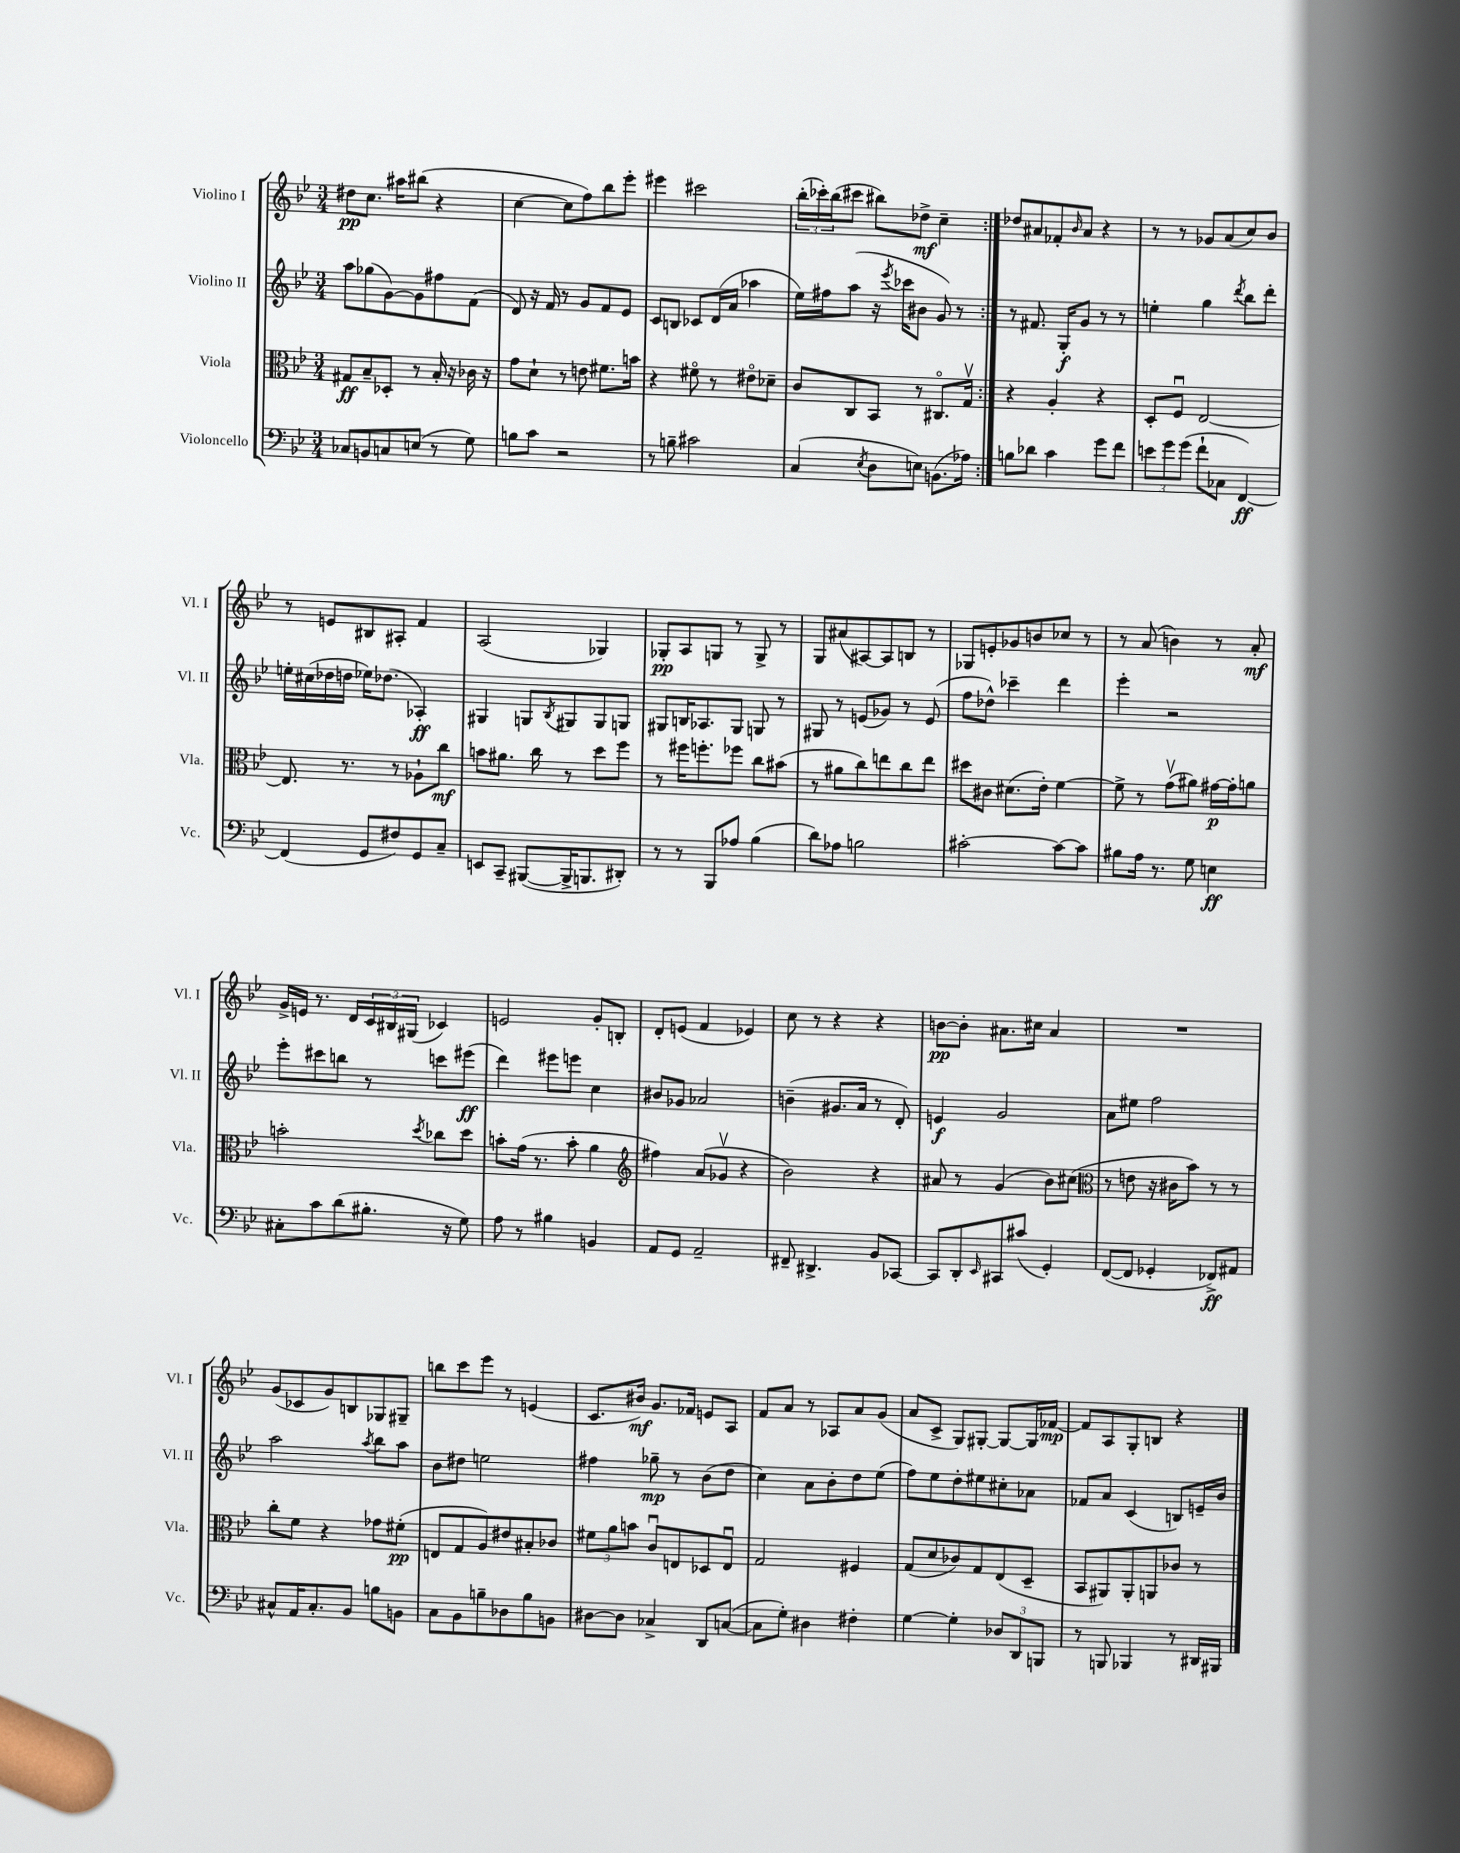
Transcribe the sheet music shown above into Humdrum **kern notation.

**kern	**dynam	**kern	**dynam	**kern	**dynam	**kern	**dynam
*part4	*part4	*part3	*part3	*part2	*part2	*part1	*part1
*staff4	*staff4	*staff3	*staff3	*staff2	*staff2	*staff1	*staff1
*I"Violoncello	*	*I"Viola	*	*I"Violino II	*	*I"Violino I	*
*I'Vc.	*	*I'Vla.	*	*I'Vl. II	*	*I'Vl. I	*
*clefF4	*	*clefC3	*	*clefG2	*	*clefG2	*
*k[b-e-]	*	*k[b-e-]	*	*k[b-e-]	*	*k[b-e-]	*
*M3/4	*	*M3/4	*	*M3/4	*	*M3/4	*
=1	=1	=1	=1	=1	=1	=1	=1
8C-X/L	.	8G#X/L	ff	8aa\L	.	8dd#X\L	pp
8BBn/	.	8B-~/	.	(8gg-X\	.	8.cc\J	.
8Cn/	.	8D-X'/J	.	[8g\)	.	.	.
.	.	.	.	.	.	16aa#X\KL	.
(8En/J	.	8r	.	8g\]	.	(8bb#X\J	.
8r	.	16B-'/	.	8ff#X\	.	4r	.
.	.	16r	.	.	.	.	.
8G\)	.	16c-X\	.	(8f\J	.	.	.
.	.	16r	.	.	.	.	.
=2	=2	=2	=2	=2	=2	=2	=2
8Bn\L	.	8g\L	.	8d/)	.	[4cc\	.
8c\J	.	8d`\J	.	16r	.	.	.
.	.	.	.	16f/	.	.	.
2r	.	8r	.	8r	.	8cc\L]	.
.	.	8en\	.	8g/L	.	8ff\)	.
.	.	8.f#X\L	.	8f/	.	8bb-\	.
.	.	.	.	8e-/J	.	8eee-'\J	.
.	.	16bn\Jk	.	.	.	.	.
=3	=3	=3	=3	=3	=3	=3	=3
8r	.	4r	.	8c/L	.	4eee#X\	.
8Bn~\	.	.	.	8Bn/J	.	.	.
2c#X\	.	8f#X\	.	8c-X/L	.	2ccc#X\	.
.	.	8r	.	(16d/L	.	.	.
.	.	.	.	16a/JJ	.	.	.
.	.	8e#X\L	.	4aa-X\	.	.	.
.	.	8d-X~\J	.	.	.	.	.
=4	=4	=4	=4	=4	=4	=4	=4
(4C/	.	8c/L	.	16ee-\LL)	.	(24bb-'\LL	.
.	.	.	.	.	.	24ccc-X'\)	.
.	.	.	.	16ff#X\J	.	.	.
.	.	.	.	.	.	(24bb-\J	.
.	.	8C/	.	(8aa\J	.	8ccc#X\J	.
8qE-/	.	.	.	.	.	.	.
8D\L	.	8BB-/J	.	16r	.	8bb#X\L)	.
.	.	.	.	8qeee-/	.	.	.
.	.	.	.	16ccc-X\KL	.	.	.
8En\J)	.	8r	.	8b#X\J	.	8dd-X^\J	mf
(8.BBn\L	.	8.C#X/L	.	8g/)	.	4cc~\	.
.	.	.	.	8r	.	.	.
16A-X\Jk)	.	16Gv/Jk	.	.	.	.	.
=5:|!	=5:|!	=5:|!	=5:|!	=5:|!	=5:|!	=5:|!	=5:|!
8Bn\L	.	4r	.	8r	.	8dd-X/L	.
8d-X\J	.	.	.	8.f#X/	.	8a#X/	.
4c\	.	4A'/	.	.	.	8f-X'/	.
.	.	.	.	16G'/KL	f	.	.
.	.	.	.	.	.	16qqb-/	.
.	.	.	.	8g/J	.	8a#/J	.
8g\L	.	4r	.	8r	.	4r	.
8f\J	.	.	.	8r	.	.	.
=6	=6	=6	=6	=6	=6	=6	=6
12en\L	.	8D'/L	.	4een'\	.	8r	.
12g\	.	.	.	.	.	.	.
.	.	8Fu/J	.	.	.	8r	.
(12g\J	.	.	.	.	.	.	.
8f`\L	.	[2E-/	.	4gg\	.	8g-X/L	.
8C-X\J	.	.	.	.	.	(8a/	.
.	.	.	.	8qddd/	.	.	.
[4FF/)	ff	.	.	8bb-\L	.	8cc/)	.
.	.	.	.	8ddd'\J	.	8b-/J	.
!!LO:LB:g=z
=7	=7	=7	=7	=7	=7	=7	=7
(4FF/]	.	8.E-/]	.	16een'\LL	.	8r	.
.	.	.	.	(16cc#X\	.	.	.
.	.	.	.	16dd-X\	.	8en/L	.
.	.	8.r	.	16ddn\JJ	.	.	.
8GG/L	.	.	.	16ee-X\KL)	.	8B#X/	.
.	.	.	.	(8.dd-X\J	.	.	.
8F#X/)	.	8r	.	.	.	8A#X'/J	.
8GG/	.	8A-X`\L	.	4A-X'/)	ff	4f/	.
8C~/J	.	8cc\J	mf	.	.	.	.
=8	=8	=8	=8	=8	=8	=8	=8
8EEn/L	.	8bn\L	.	4G#X/	.	(2A/	.
8CC~/J	.	8.a#X\J	.	.	.	.	.
([8BBB#X/L	.	.	.	8Gn/L	.	.	.
.	.	16cc\	.	.	.	.	.
.	.	.	.	8qB-/	.	.	.
16BBB#^/K]	.	8r	.	8G#X/	.	.	.
8.BBBn/	.	.	.	.	.	.	.
.	.	8dd\L	.	8G#/	.	4G-X/)	.
8DD#X'/J)	.	8ff\J	.	8Gn/J	.	.	.
=9	=9	=9	=9	=9	=9	=9	=9
8r	.	8r	.	8G#X/L	.	8G-X'/L	pp
8r	.	16ff#X\KL	.	16Bn/K	.	8A/	.
.	.	8.ffn'\	.	8.A-X/	.	.	.
8BBB-/L	.	.	.	.	.	8Gn/J	.
8A-X/J	.	8ff-X\J	.	8G#/J	.	8r	.
(4B-\	.	8cc\L	.	8Gn/	.	8G^/	.
.	.	(8b#X\J	.	8r	.	8r	.
=10	=10	=10	=10	=10	=10	=10	=10
8d\L)	.	8r	.	8G#X/	.	8G/L	.
8A-X\J	.	8a#X\L	.	8r	.	(8a#X/	.
2Bn\	.	8cc\)	.	(8en/L	.	[8A#X/)	.
.	.	8een\	.	8g-X/J)	.	8A#/]	.
.	.	8cc\	.	8r	.	8Bn/J	.
.	.	8ee\J	.	(8e/	.	8r	.
=11	=11	=11	=11	=11	=11	=11	=11
[2c#X'\	.	8dd#X\L	.	8ff\L	.	8G-X/L	.
.	.	8c#X\J	.	8dd-X^^\J)	.	8en'/	.
.	.	(8.d#X\L	.	4ccc-X~\	.	8g-X/	.
.	.	.	.	.	.	8bn/	.
.	.	16e-'\Jk)	.	.	.	.	.
8c#\L_	.	[4f\	.	4ddd\	.	8cc-X/J	.
8c#\J]	.	.	.	.	.	8r	.
=12	=12	=12	=12	=12	=12	=12	=12
8B#X\L	.	8f^\]	.	4eee-'\	.	8r	.
16A\Jk	.	8r	.	.	.	(8a/	.
8.r	.	.	.	.	.	.	.
.	.	(8gv\L	.	2r	.	4bn\)	.
8G\	.	8a#X\J)	.	.	.	.	.
4En\	ff	[16g#X\LL	p	.	.	8r	.
.	.	16g#'\J]	.	.	.	.	.
.	.	8an\J	.	.	.	8a'/	mf
!!LO:LB:g=z
=13	=13	=13	=13	=13	=13	=13	=13
8C#X'\L	.	2bn'\	.	8eee-'\L	.	16g^/LL	.
.	.	.	.	.	.	16en/JJ	.
8c\	.	.	.	8ccc#X\	.	8.r	.
(8d\	.	.	.	8bbn\J	.	.	.
.	.	.	.	.	.	16d/LL	.
8.B#X'\J	.	.	.	8r	.	24c/	.
.	.	.	.	.	.	24B#X/	.
.	.	.	.	.	.	(24G#X/JJ	.
.	.	8qdd/	.	.	.	.	.
.	.	8cc-X\L	.	8cccn\L	.	4c-X/)	.
16r	.	.	.	.	.	.	.
8G\)	.	8dd\J	.	(8eee#X\J	ff	.	.
=14	=14	=14	=14	=14	=14	=14	=14
8A\	.	8bn'\L	.	4ddd\)	.	2en/	.
8r	.	(16g\Jk	.	.	.	.	.
.	.	8.r	.	.	.	.	.
4B#X\	.	.	.	8eee#X\L	.	.	.
.	.	8b'\	.	8eeen\J	.	.	.
4BBn/	.	4a\	.	4cc\	.	8g'/L	.
.	.	.	.	.	.	8Bn'/J	.
=15	=15	=15	=15	=15	=15	=15	=15
*	*	*clefG2	*	*	*	*	*
8AA/L	.	4ff#X\)	.	8b#X/L	.	8d'/L	.
8GG/J	.	.	.	8g-X/J	.	(8en/J	.
2AA~/	.	(8a/L	.	2a-X/	.	4f/	.
.	.	8g-Xv/J	.	.	.	.	.
.	.	4r	.	.	.	4e-X/)	.
=16	=16	=16	=16	=16	=16	=16	=16
8FF#X~/	.	2b-\)	.	(4bn~\	.	8cc\	.
4.DD#X^/	.	.	.	.	.	8r	.
.	.	.	.	8.g#X/L	.	4r	.
.	.	.	.	16a/Jk	.	.	.
8BB-/L	.	4r	.	8r	.	4r	.
[8CC-X/J	.	.	.	8d'/)	.	.	.
=17	=17	=17	=17	=17	=17	=17	=17
8CC-/L]	.	8a#X/	.	4en/	f	[8bn\L	pp
8DD'/	.	8r	.	.	.	8b'\J]	.
16qqEE-/	.	.	.	.	.	.	.
8CC#X/	.	(4g/	.	2g/	.	8.a#X\L	.
(8c#X/J	.	.	.	.	.	.	.
.	.	.	.	.	.	16cc#X\Jk	.
4GG'/)	.	8b-\L)	.	.	.	4a#/	.
.	.	(8cc#X\J	.	.	.	.	.
=18	=18	=18	=18	=18	=18	=18	=18
*	*	*clefC3	*	*	*	*	*
([8FF/L	.	8r	.	8a\L	.	2.r	.
8FF/J]	.	8en\	.	8ee#X\J	.	.	.
4GG-X'/	.	16r	.	2ff\	.	.	.
.	.	16c#X\KL	.	.	.	.	.
.	.	8b-\J)	.	.	.	.	.
8FF-X^/L)	ff	8r	.	.	.	.	.
8AA#X/J	.	8r	.	.	.	.	.
!!LO:LB:g=z
=19	=19	=19	=19	=19	=19	=19	=19
8C#X^^/L	.	8cc'\L	.	2aa\	.	(8g/L	.
16AA/K	.	8f\J	.	.	.	8c-X/	.
8.C#'/	.	.	.	.	.	.	.
.	.	4r	.	.	.	8g/)	.
8BB-/J	.	.	.	.	.	8Bn/	.
.	.	.	.	8qaa/	.	.	.
8Bn\L	.	8g-X\L	.	8bb-\L	.	8G-X/	.
8BBn\J	.	(8f#X'\J	pp	8aa\J	.	8G#X~/J	.
=20	=20	=20	=20	=20	=20	=20	=20
8C\L	.	8En/L	.	8b-\L	.	8bbn\L	.
8BB-\	.	8G/	.	8dd#X\J	.	8ccc\	.
8Bn~\	.	8A/)	.	2een\	.	8eee-\J	.
8D-X\	.	8e#X/	.	.	.	8r	.
8B\	.	8B#X'/	.	.	.	(4en/	.
8BBn\J	.	8c-X/J	.	.	.	.	.
=21	=21	=21	=21	=21	=21	=21	=21
[8D#X\L	.	12f#X\L	.	4ff#X\	.	8.c/L	.
.	.	12a\	.	.	.	.	.
8D#\J]	.	.	.	.	.	.	.
.	.	12bn\J	.	.	.	.	.
.	.	.	.	.	.	16b#X/Jk)	mf
4C-X^/	.	8cu/L	.	8gg-X~\	mp	8.g/L	.
.	.	8En/	.	8r	.	.	.
.	.	.	.	.	.	16f-X/Jk	.
8DD/L	.	8D-X/	.	(8b-\L	.	8en/L	.
([8Cn/J	.	8Eu/J	.	8dd\J	.	8A/J	.
=22	=22	=22	=22	=22	=22	=22	=22
8C\L]	.	2G/	.	4cc\)	.	8f/L	.
8G'\J)	.	.	.	.	.	8a/J	.
4D#X\	.	.	.	8a\L	.	8r	.
.	.	.	.	8b-'\	.	8A-X/L	.
4F#X'\	.	4F#X/	.	8dd\	.	8a/	.
.	.	.	.	(8ee-\J	.	(8g/J	.
=23	=23	=23	=23	=23	=23	=23	=23
[4G\	.	(8G/L	.	8ff\L)	.	8a/L	.
.	.	8d/	.	8ee-\	.	8c^/J	.
4G'\]	.	8c-X/)	.	8dd'\	.	8G/L)	.
.	.	8G/	.	8ee#X\	.	[8G#X'/J	.
12D-X/L	.	(8E-/	.	8cc#X'\	.	8G#/L_	.
12DD/	.	.	.	.	.	.	.
.	.	8D~/J	.	8a-X\J	.	16G#/L]	.
12BBBn/J	.	.	.	.	.	.	.
.	.	.	.	.	.	[16f-X/JJ	mp
=24	=24	=24	=24	=24	=24	=24	=24
8r	.	8BB-/L	.	8f-X/L	.	8f-/L]	.
8BBBn/	.	8AA#X/)	.	8a/J	.	8A/	.
4BBB-X/	.	8AA#'/	.	(4c/	.	8G'/	.
.	.	8AAn/	.	.	.	8Bn/J	.
8r	.	8c-X/J	.	8Bn/L)	.	4r	.
16DD#X/LL	.	8r	.	16en~/L	.	.	.
16BBB#X/JJ	.	.	.	16b-/JJ	.	.	.
==	==	==	==	==	==	==	==
*-	*-	*-	*-	*-	*-	*-	*-
